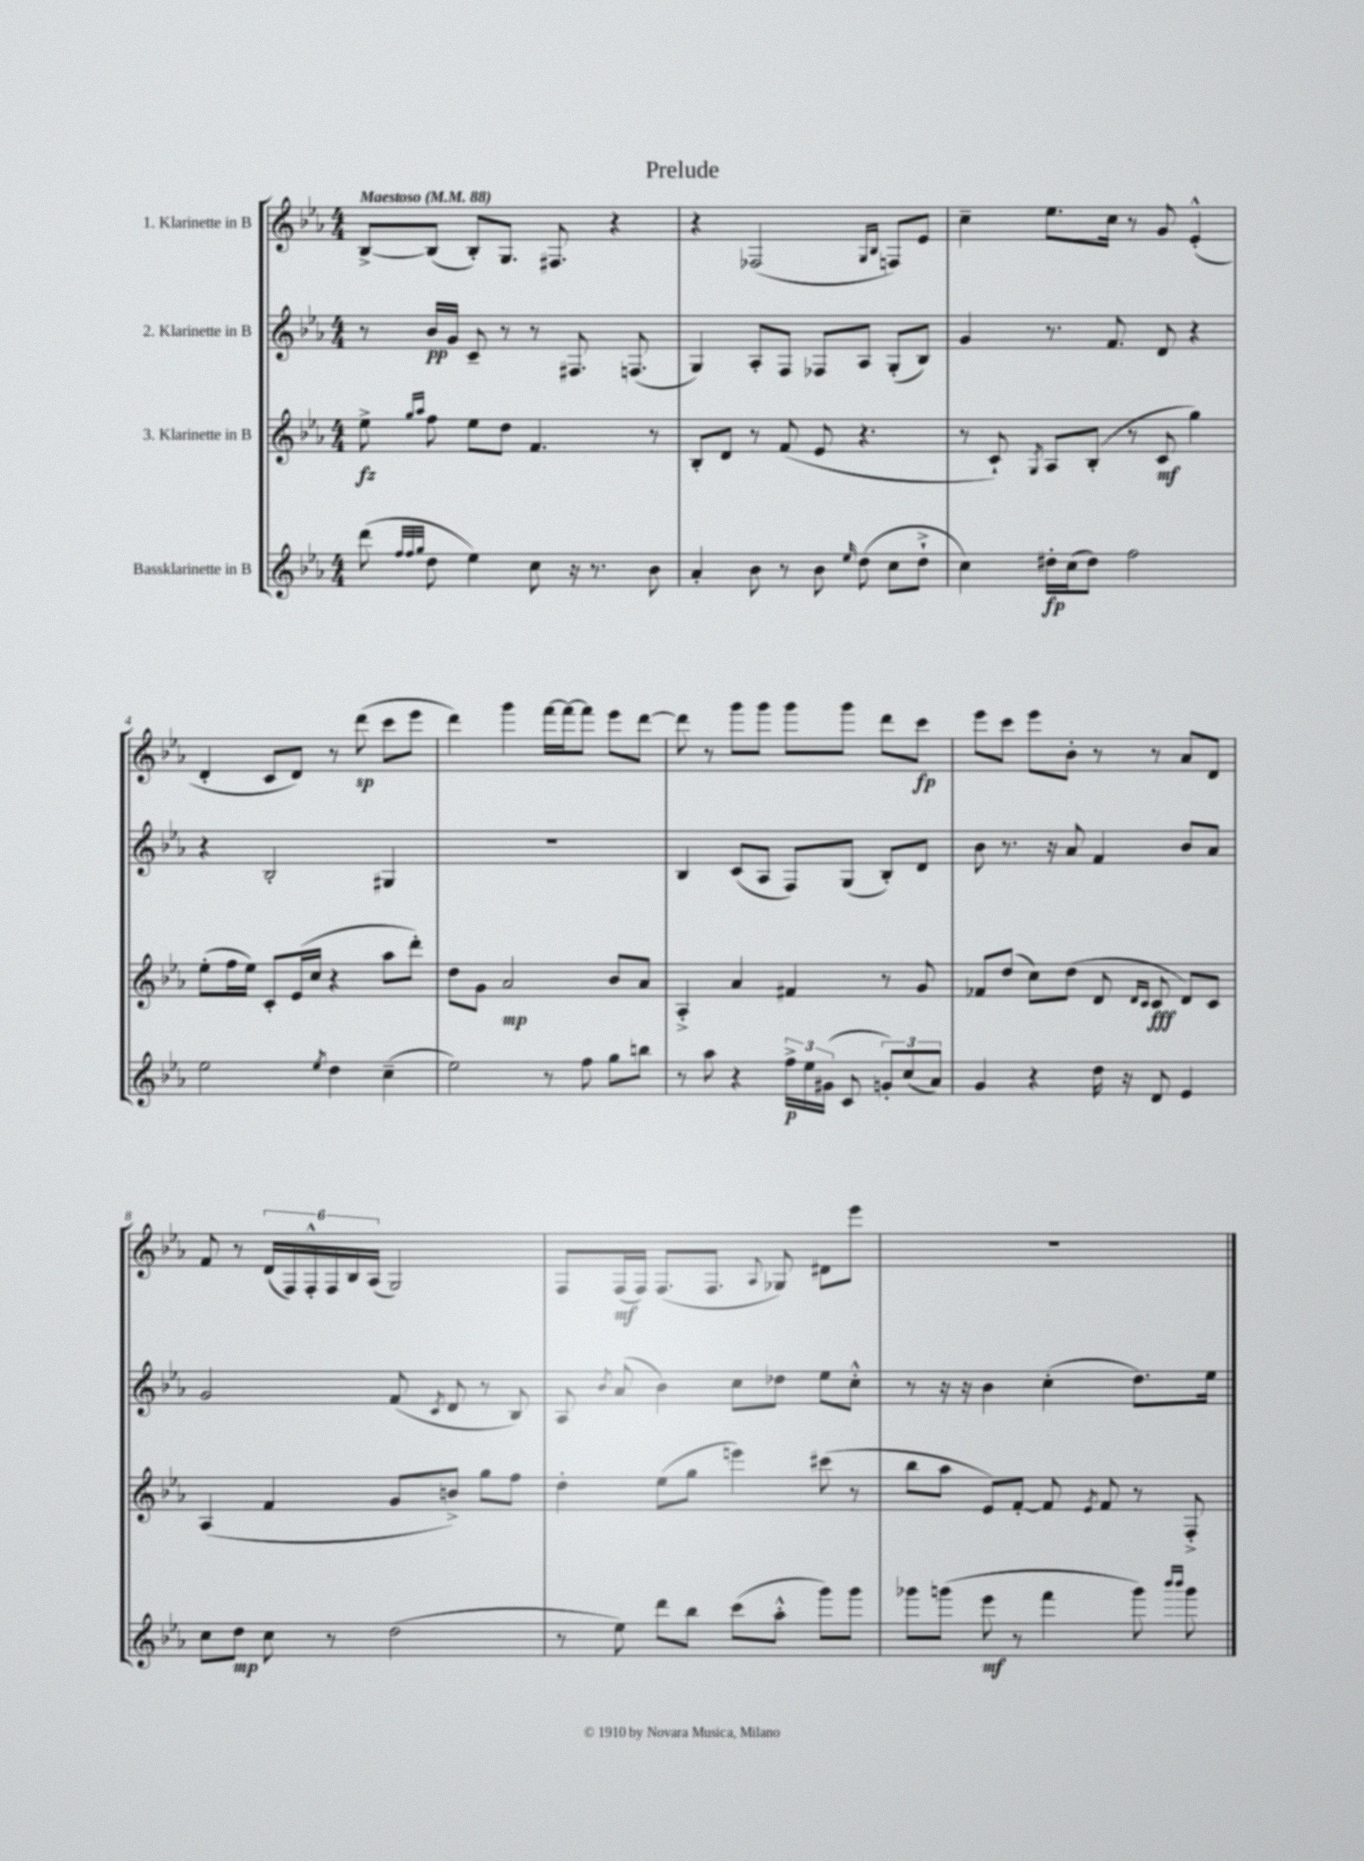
\header { title = "Prelude" }
<<
\new StaffGroup <<
\new Staff = "s0" \with { instrumentName = "1. Klarinette in B" } {
    \clef treble \key ees \major \numericTimeSignature \time 4/4 \tempo "Maestoso" 4 = 88
    \autoBeamOff bes8[~-> bes8]( bes8[-.) g8.] fis8. r4 |
    r4 fes2( \grace { g16[ bes16] } f8[) ees'8] |
    c''4-- ees''8.[ c''16] r8 g'8 ees'4-.-^( |
    d'4-. c'8[ d'8]) r8 d'''8\sp( c'''8[ ees'''8] |
    d'''4) g'''4 f'''16[~ f'''16~ f'''8] ees'''8[ d'''8]~ |
    d'''8 r8 g'''8[ g'''8] g'''8[ g'''8] d'''8[ c'''8]\fp |
    ees'''8[ c'''8] ees'''8[ bes'8]-. r8 r8 aes'8[ d'8] |
    f'8 r8 \tuplet 6/4 { d'16[( f16) f16-.-^ f16 bes16 aes16]( } g2) |
    f8[ f16\mf( f16]) f8.[( f8.] \appoggiatura { aes8 } ges8) dis'8[ ees'''8] |
    R1 \bar "|." |
}
\new Staff = "s1" \with { instrumentName = "2. Klarinette in B" } {
    \clef treble \key ees \major \numericTimeSignature \time 4/4
    \autoBeamOff r8 bes'16[\pp g'16] c'8-- r8 r8 fis8. f8.( |
    g4) aes8[-. f8] fes8[ aes8] g8[-.( bes8]) |
    g'4 r8. f'8. d'8 r4 |
    r4 bes2-. gis4 |
    R1 |
    bes4 c'8[( aes8] f8[) g8]( bes8[-.) d'8] |
    bes'8 r8. r16 aes'8 f'4 bes'8[ aes'8] |
    g'2 f'8( \acciaccatura { c'8 } d'8 r8 bes8) |
    aes8 \acciaccatura { bes'8 } aes'8( bes'4) c''8[ des''8] ees''8[ c''8]-.-^ |
    r8 r16 r16 bes'4 c''4-.( d''8.[) ees''16] \bar "|." |
}
\new Staff = "s2" \with { instrumentName = "3. Klarinette in B" } {
    \clef treble \key ees \major \numericTimeSignature \time 4/4
    \autoBeamOff ees''8->\fz \grace { g''16[ aes''16] } f''8 ees''8[ d''8] f'4. r8 |
    bes8[-. d'8] r8 f'8( ees'8 r4. |
    r8 c'8-!) \acciaccatura { g8 } aes8[ bes8]-.( r8 c'8\mf g''4) |
    ees''8[-.( f''16 ees''16]) c'8[-. ees'16( c''16] r4 aes''8[ d'''8]-.) |
    d''8[ g'8] aes'2\mp bes'8[ aes'8] |
    aes4-.-> aes'4 fis'4 r8 g'8 |
    fes'8[ d''8]( c''8[) d''8]( d'8 \grace { d'16[ c'16] } c'8\fff d'8[) c'8] |
    aes4( f'4 g'8[ b'8]->) g''8[ f''8] |
    d''4-. ees''8[( g''8] e'''4) cis'''8( r8 |
    bes''8[ aes''8] ees'8[) f'8]~-. f'8 \acciaccatura { ees'8 } f'8 r8 f8-.-> \bar "|." |
}
\new Staff = "s3" \with { instrumentName = "Bassklarinette in B" } {
    \clef treble \key ees \major \numericTimeSignature \time 4/4
    \autoBeamOff d'''8( \grace { f''32[ f''32 g''32] } d''8 ees''4) c''8 r16 r8. bes'8 |
    aes'4-. bes'8 r8 bes'8 \grace { ees''16 } d''8( c''8[ d''8]-!-> |
    c''4) dis''16[-.\fp c''16( dis''8]) f''2 |
    ees''2 \acciaccatura { ees''8 } d''4 c''4--( |
    ees''2) r8 f''8 g''8[ b''8] |
    r8 aes''8 r4 \tuplet 3/2 { f''16[->\p ees''16 gis'16]( } c'8 \tuplet 3/2 { g'8[-.) c''8( aes'8]) } |
    g'4 r4 d''16 r16 d'8 ees'4 |
    c''8[ d''8]\mp c''8 r8 d''2( |
    r8 ees''8) d'''8[ bes''8] c'''8[( aes''8]-.-^ g'''8[) g'''8] |
    ges'''8[ g'''8]( ees'''8\mf r8 f'''4 g'''8) \grace { bes'''16[ bes'''16] } g'''8 \bar "|." |
}
>>
>>
